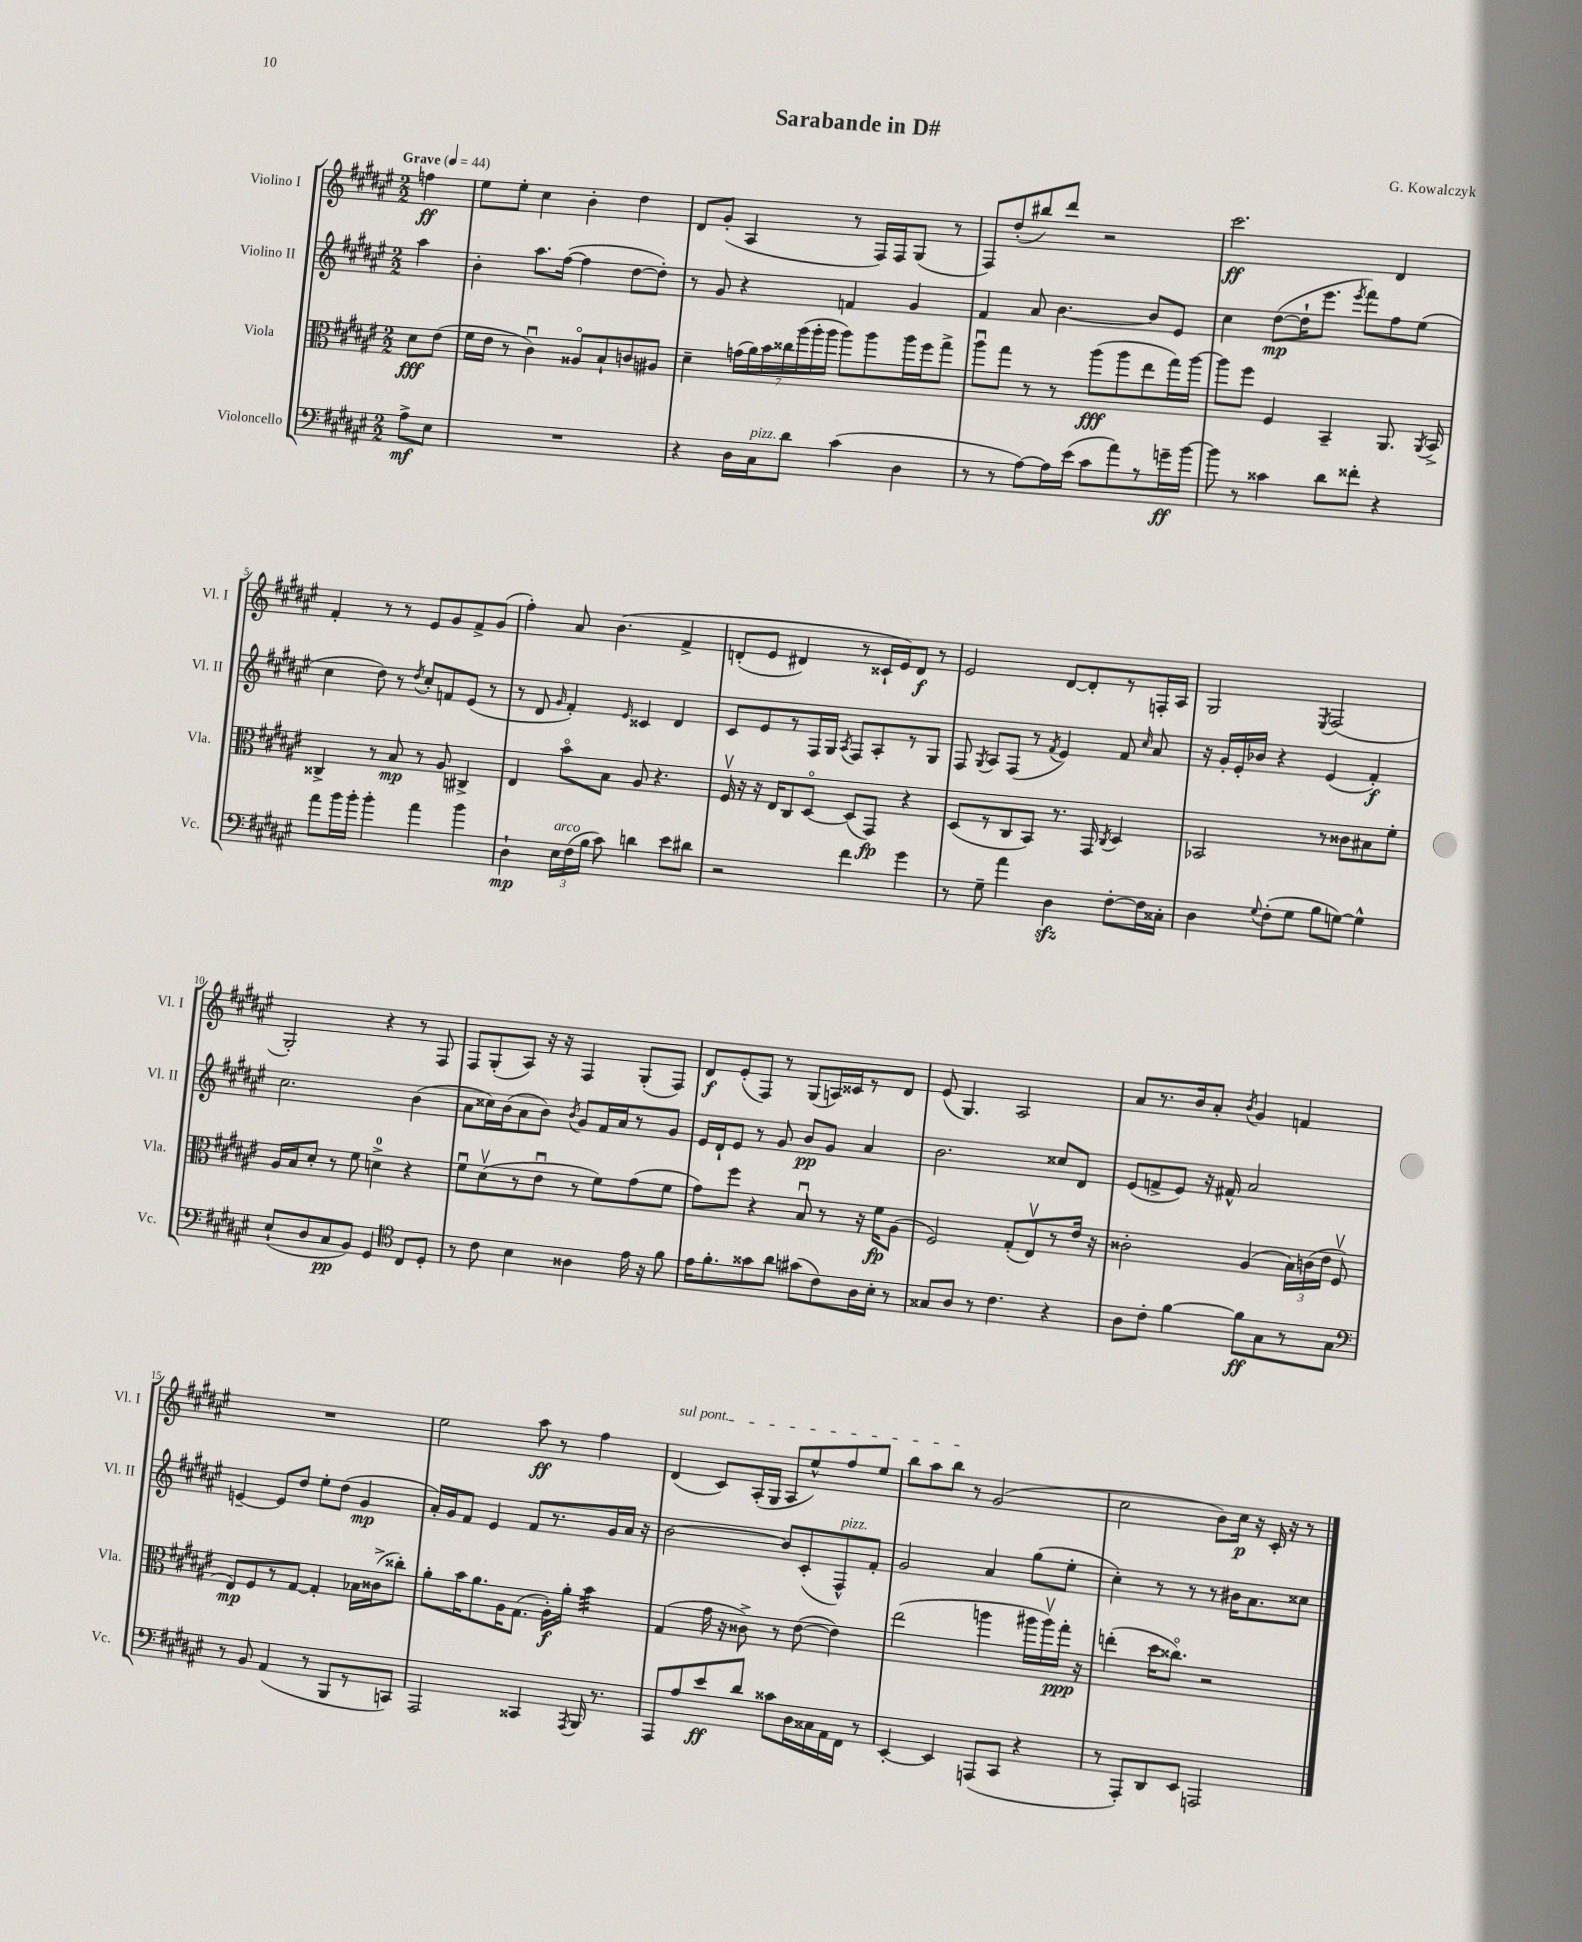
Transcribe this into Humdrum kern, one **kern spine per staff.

**kern	**dynam	**kern	**dynam	**kern	**dynam	**kern	**dynam
*part4	*part4	*part3	*part3	*part2	*part2	*part1	*part1
*staff4	*staff4	*staff3	*staff3	*staff2	*staff2	*staff1	*staff1
*I"Violoncello	*	*I"Viola	*	*I"Violino II	*	*I"Violino I	*
*I'Vc.	*	*I'Vla.	*	*I'Vl. II	*	*I'Vl. I	*
*clefF4	*	*clefC3	*	*clefG2	*	*clefG2	*
*k[f#c#g#d#a#e#]	*	*k[f#c#g#d#a#e#]	*	*k[f#c#g#d#a#e#]	*	*k[f#c#g#d#a#e#]	*
*M2/2	*	*M2/2	*	*M2/2	*	*M2/2	*
*MM44	*	*MM44	*	*MM44	*	*MM44	*
=	=	=	=	=	=	=	=
!	!	!	!	!	!	!LO:TX:a:B:t=Grave	!
8A#^\L	mf	8d#\L	fff	4aa#\	.	4ffn\	ff
8E#\J	.	(8e#\J	.	.	.	.	.
=1	=1	=1	=1	=1	=1	=1	=1
1r	.	16f#\LL	.	4b'\	.	8ee#\L	.
.	.	16e#\JJ	.	.	.	.	.
.	.	8r	.	.	.	8ee#'\J	.
.	.	4c#u\)	.	8.aa#\L	.	4cc#\	.
.	.	.	.	([16ff#\Jk	.	.	.
.	.	8A##X/L	.	4ff#\]	.	4b'\	.
.	.	8B`/	.	.	.	.	.
.	.	8cn/	.	[8dd#\L	.	4dd#\	.
.	.	8A#X/J	.	8dd#'\J])	.	.	.
=2	=2	=2	=2	=2	=2	=2	=2
4r	.	4d#~\	.	8r	.	8d#/L	.
.	.	.	.	8g#/	.	(8g#'/J	.
16D#\LL	.	(28gn\LL	.	4r	.	4A#/	.
.	.	28a#\)	.	.	.	.	.
!LO:TX:a:i:t=pizz.	!	!	!	!	!	!	!
16C#\J	.	.	.	.	.	.	.
.	.	28b\	.	.	.	.	.
.	.	28cc##X\	.	.	.	.	.
8d#\J	.	.	.	.	.	.	.
.	.	(28aa#\	.	.	.	.	.
.	.	28aa#'\	.	.	.	.	.
.	.	28aa#\JJ	.	.	.	.	.
(4c#\	.	8aa#\L)	.	4fn/	.	8r	.
.	.	8aa#\	.	.	.	16F#/LL)	.
.	.	.	.	.	.	16F#/J	.
4D#\	.	16aa#\L	.	4g#/	.	(8G#/J	.
.	.	16ff#\J	.	.	.	.	.
.	.	8gg#^\J	.	.	.	8r	.
=3	=3	=3	=3	=3	=3	=3	=3
8r	.	8aa#u\L	.	4f#/	.	8F#/L)	.
8r	.	8gg#\J	.	.	.	(8dd#'/	.
[8A#\L)	.	8r	.	8a#/	.	8bb#X/)	.
16A#\L]	.	8r	.	[4.b\	.	8ddd#/J	.
(16e#\JJ	.	.	.	.	.	.	.
8c#\L	.	(8aa#\L	fff	.	.	2r	.
8a#\)	.	8aa#\	.	.	.	.	.
8r	.	8ee#\	.	8b/L]	.	.	.
16gn~\L	ff	16gg#\L)	.	8e#/J	.	.	.
[16b\JJ	.	[16aa#\JJ	.	.	.	.	.
=4	=4	=4	=4	=4	=4	=4	=4
8b\]	.	8aa#\L]	.	4cc#\	.	2.ccc#\	ff
8r	.	8ff#\J	.	.	.	.	.
4c##X\	.	4F#/	.	([8dd#\L	mp	.	.
.	.	.	.	16dd#`\K]	.	.	.
.	.	.	.	8.eee#\J	.	.	.
8d#\L	.	4BB~/	.	.	.	.	.
.	.	.	.	8qeee#/	.	.	.
8f##X'\J	.	.	.	8fff#\L)	.	.	.
4r	.	8.AA#/	.	8ff#\	.	4d#/	.
.	.	.	.	(8ee#\J	.	.	.
.	.	8qAA#/	.	.	.	.	.
.	.	16BB^/	.	.	.	.	.
!!LO:LB:g=z
=5	=5	=5	=5	=5	=5	=5	=5
8a#\L	.	4C##X^/	.	4cc#\	.	4f#'/	.
16b\L	.	.	.	.	.	.	.
16b'\JJ	.	.	.	.	.	.	.
4b'\	.	8r	.	8dd#\)	.	8r	.
.	.	8B/	mp	8r	.	8r	.
.	.	.	.	8qdd#/	.	.	.
4a#\	.	8r	.	8cc#'/L	.	8e#/L	.
.	.	8A#/	.	8fn/	.	8g#/	.
4b\	.	4C#X^/	.	(8e#/J	.	8f#^/	.
.	.	.	.	8r	.	(8g#/J	.
=6	=6	=6	=6	=6	=6	=6	=6
4D#`\	mp	4E#/	.	8r	.	4ff#'\)	.
.	.	.	.	8d#/	.	.	.
.	.	.	.	16qqg#/	.	.	.
!LO:TX:a:i:t=arco	!	!	!	!	!	!	!
24E#\LL	.	8b\L	.	4f#'/)	.	8a#/	.
(24F#\	.	.	.	.	.	.	.
24B\JJ	.	.	.	.	.	.	.
8c#\)	.	8B\J	.	.	.	(4.b\	.
.	.	.	.	16qqe#/	.	.	.
4dn\	.	8A#/	.	4c##X/	.	.	.
.	.	4.r	.	.	.	.	.
8e#\L	.	.	.	4d#/	.	4f#^/	.
8d#X\J	.	.	.	.	.	.	.
=7	=7	=7	=7	=7	=7	=7	=7
2r	.	16F#v/	.	8c#/L	.	(8dn'/L	.
.	.	16r	.	.	.	.	.
.	.	16r	.	8e#/	.	8e#/J	.
.	.	16E#/KL	.	.	.	.	.
.	.	8C#/	.	8r	.	4d#X/)	.
.	.	[8D#/J	.	16F#/L	.	.	.
.	.	.	.	16G#/JJ	.	.	.
.	.	.	.	8qA#/	.	.	.
4f#\	.	(8D#/L]	.	8F#/L	.	8r	.
.	.	8GG#/J)	fp	8A#'/	.	16c##X`/LL	.
.	.	.	.	.	.	16e#/J)	.
4g#\	.	4r	.	8r	.	8d#/J	f
.	.	.	.	8G#/J	.	8r	.
=8	=8	=8	=8	=8	=8	=8	=8
8r	.	(8D#/L	.	8F#/	.	2e#/	.
.	.	.	.	8qG#/	.	.	.
8G#~\	.	8r	.	8A#/L	.	.	.
4a#\	.	8C#/	.	(8F#/J	.	.	.
.	.	8BB/J)	.	8r	.	.	.
.	.	.	.	8qf#/	.	.	.
4D#zz\	.	8.r	.	4e#/)	.	[8d#/L	.
.	.	.	.	.	.	8d#'/]	.
.	.	16GG#/	.	.	.	.	.
.	.	8qC#/	.	.	.	.	.
[8F#'\L	.	4D#/	.	8f#/	.	8r	.
.	.	.	.	16qqcc#/	.	.	.
16F#\L]	.	.	.	8a#/	.	16Fn'/L	.
16C##X'\JJ	.	.	.	.	.	16A#/JJ	.
=9	=9	=9	=9	=9	=9	=9	=9
4D#\	.	2BB-X/	.	16r	.	2G#/	.
.	.	.	.	16g#'/LL	.	.	.
.	.	.	.	16e#'/	.	.	.
.	.	.	.	16b-X/JJ	.	.	.
8qqG#/	.	.	.	.	.	.	.
(8F#'\L	.	.	.	4r	.	.	.
8G#\J	.	.	.	.	.	.	.
.	.	.	.	.	.	8qE#/	.
8B\L	.	8r	.	(4e#/	.	(2F#/	.
[8Gn\J)	.	8c##X\L	.	.	.	.	.
4G^^\]	.	8B#X\	.	4f#'/)	f	.	.
.	.	8f#'\J	.	.	.	.	.
!!LO:LB:g=z
=10	=10	=10	=10	=10	=10	=10	=10
(8E#`/L	.	16A#/LL	.	2.cc#\	.	2G#'/)	.
.	.	16B/J	.	.	.	.	.
8D#/	.	8d#'/J	.	.	.	.	.
8C#/	pp	8r	.	.	.	.	.
8BB/J)	.	8f#\	.	.	.	.	.
4GG#/	.	4dn^\	.	.	.	4r	.
*clefC4	*	*	*	*	*	*	*
8C#/L	.	4r	.	(4b\	.	8r	.
8D#'/J	.	.	.	.	.	8F#/	.
=11	=11	=11	=11	=11	=11	=11	=11
8r	.	8f#u\L	.	8a#\L	.	8F#/L	.
8c#\	.	(8d#v\	.	16cc##X\L)	.	(8G#'/	.
.	.	.	.	(16b\J	.	.	.
4B\	.	8r	.	8a#\	.	8A#/J)	.
.	.	8e#u\J	.	8b\J)	.	16r	.
.	.	.	.	.	.	16r	.
.	.	.	.	8qb/	.	.	.
4A##X\	.	8r	.	8g#/L	.	4F#/	.
.	.	8f#\L)	.	16f#/L	.	.	.
.	.	.	.	16a#/J	.	.	.
16e#\	.	(8g#\	.	8r	.	(8G#'/L	.
16r	.	.	.	.	.	.	.
8f#\	.	8f#\J	.	8g#/J	.	8F#/J)	.
=12	=12	=12	=12	=12	=12	=12	=12
16e#\KL	.	8g#\L)	.	16e#/LL	.	8d#/L	f
8.f#'\	.	.	.	16d#`/J	.	.	.
.	.	8ff#\J	.	8e#/J	.	(8e#'/	.
8g##X\	.	4r	.	8r	.	8F#/J)	.
8a#\J	.	.	.	8g#/	.	8r	.
(8g#X\L	.	8Bu/	.	8b/L	pp	(8G#/L	.
8c#\)	.	8r	.	8g#/J	.	16An/L)	.
.	.	.	.	.	.	16c##X/J	.
16A#\L	.	16r	.	4a#/	.	8r	.
16B'\JJ	.	16f#\KL	fp	.	.	.	.
8r	.	(8A#\J	.	.	.	8d#/J	.
=13	=13	=13	=13	=13	=13	=13	=13
8G##X/L	.	2F#/)	.	2.b\	.	(8e#/	.
8A#/J	.	.	.	.	.	4.G#/)	.
8r	.	.	.	.	.	.	.
4.c#\	.	.	.	.	.	.	.
.	.	(8G#'/L	.	.	.	2A#/	.
.	.	8E#v/)	.	.	.	.	.
4r	.	8r	.	8cc##X/L	.	.	.
.	.	16e#/Jk	.	8d#/J	.	.	.
.	.	16r	.	.	.	.	.
=14	=14	=14	=14	=14	=14	=14	=14
8A#\L	.	2c##X'\	.	(8e#/L	.	8a#/L	.
8c#'\J	.	.	.	8fn^/	.	8.r	.
[4f#\	.	.	.	8e#/J)	.	.	.
.	.	.	.	.	.	16b/k	.
.	.	.	.	16r	.	8a#'/J	.
.	.	.	.	16f#X^^/	.	.	.
.	.	.	.	.	.	8qb/	.
8f#\L]	ff	(4A#/	.	2a#/	.	4g#/	.
8G#\	.	.	.	.	.	.	.
8r	.	24B\LL)	.	.	.	4fn/	.
.	.	(24cn\	.	.	.	.	.
.	.	24e#\JJ	.	.	.	.	.
8G#\J	.	8F#v/	.	.	.	.	.
!!LO:LB:g=z
=15	=15	=15	=15	=15	=15	=15	=15
*clefF4	*	*	*	*	*	*	*
8r	.	8E#/L)	mp	[4en~/	.	1r	.
8BB/	.	8F#/	.	.	.	.	.
(4AA#/	.	8r	.	8e/L]	.	.	.
.	.	[8G#/J	.	8dd#/J	.	.	.
8r	.	4G#'/]	.	8ee#'\L	.	.	.
8BBB/L	.	.	.	(8dd#\J	.	.	.
8r	.	16B-X\LL	.	4g#/	mp	.	.
.	.	(16c##X^\J	.	.	.	.	.
8CCn/J)	.	8cc##X'\J)	.	.	.	.	.
=16	=16	=16	=16	=16	=16	=16	=16
2AAA#/	.	8a#'\L	.	16a#'/LL)	.	2ee#\	.
.	.	.	.	16g#/J	.	.	.
.	.	16b\K	.	8f#/J	.	.	.
.	.	8.a#\	.	.	.	.	.
.	.	.	.	4e#/	.	.	.
.	.	16A#\K	.	.	.	.	.
.	.	(8.G#\J	.	.	.	.	.
4CC##X/	.	.	.	8f#/L	.	8aa#\	ff
.	.	16A#'\LL)	f	8.r	.	8r	.
.	.	16a#'\JJ	.	.	.	.	.
8qAAA#/	.	.	.	.	.	.	.
*	*	*tremolo	*	*	*	*	*
16BBB/	.	32b\LLL	.	.	.	4ff#\	.
.	.	32b\	.	.	.	.	.
8.r	.	32b\	.	16g#/L	.	.	.
.	.	32b\	.	.	.	.	.
.	.	32b\	.	16a#/JJ	.	.	.
.	.	32b\	.	.	.	.	.
.	.	32b\	.	16r	.	.	.
.	.	32b\JJJ	.	.	.	.	.
*	*	*Xtremolo	*	*	*	*	*
=17	=17	=17	=17	=17	=17	=17	=17
!	!	!	!	!	!	!LO:TX:a:i:t=sul pont.	!
8AAA#/L	.	(4G#/	.	[2b\	.	(4d#/	.
8A#/	.	.	.	.	.	.	.
8e#/	ff	16g#\	.	.	.	8c#/L)	.
.	.	16r	.	.	.	.	.
8d#/J	.	8c##X^\)	.	.	.	(16A#'/L	.
.	.	.	.	.	.	16G#/JJ	.
8c##X\L	.	8r	.	8b/L]	.	8A#/L	.
16D#\L	.	([8e#\	.	(8c#'/	.	8ee#^^/)	.
16C##X\	.	.	.	.	.	.	.
!	!	!	!	!LO:TX:a:i:t=pizz.	!	!	!
16AA#\	.	4e#\])	.	8F#^^/)	.	8ff#/	.
16FF#\JJ	.	.	.	.	.	.	.
8r	.	.	.	8f#'/J	.	8ee#/J	.
=18	=18	=18	=18	=18	=18	=18	=18
[4EE#'/	.	(2ee#\	.	2g#/	.	8bb\L	.
.	.	.	.	.	.	8aa#\	.
4EE#/]	.	.	.	.	.	8bb\J	.
.	.	.	.	.	.	8r	.
(8AAAn/L	.	4aan\	.	4a#/	.	(2g#/	.
8CC#/J	.	.	.	.	.	.	.
4r	.	16aa#X\LL	.	(8gg#\L	.	.	.
.	.	16aa#v\)	.	.	.	.	.
.	.	16gg#'\JJ	ppp	8ee#'\J	.	.	.
.	.	16r	.	.	.	.	.
=19	=19	=19	=19	=19	=19	=19	=19
8r	.	(4een'\	.	4cc#'\)	.	2cc#\	.
8AAA#'/L)	.	.	.	.	.	.	.
8DD#/	.	16dd#\KL	.	8r	.	.	.
.	.	8.cc##X\J)	.	.	.	.	.
8EE#/J	.	.	.	8r	.	.	.
2AAAn/	.	2r	.	8r	.	8b\L)	.
.	.	.	.	16b#X\KL	.	16cc#\Jk	p
.	.	.	.	8.a#\	.	16r	.
.	.	.	.	.	.	16c#'/	.
.	.	.	.	.	.	16r	.
.	.	.	.	8cc##X\J	.	8r	.
==	==	==	==	==	==	==	==
*-	*-	*-	*-	*-	*-	*-	*-
